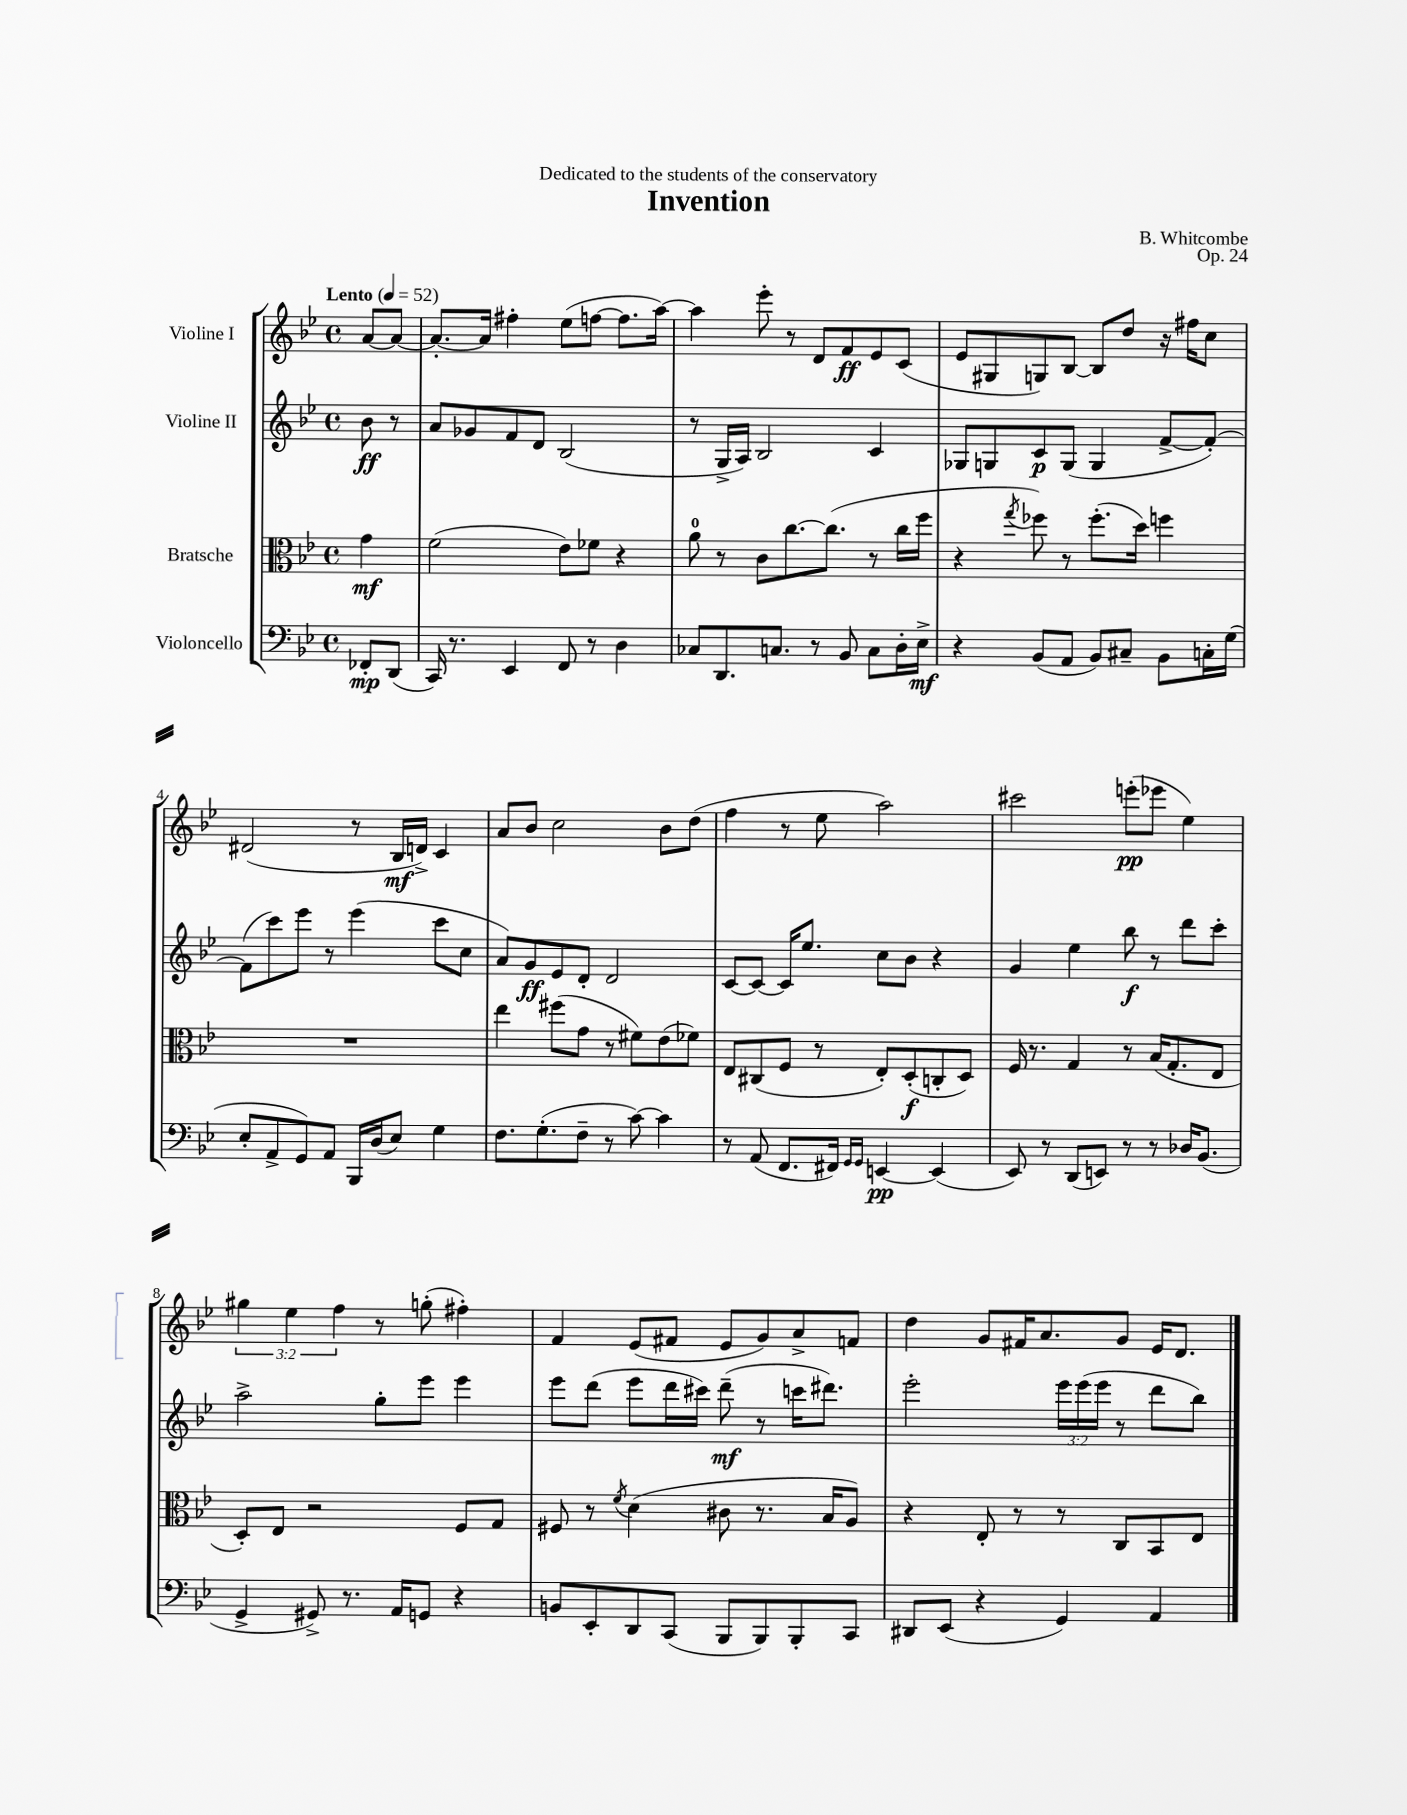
\header { title = "Invention" composer = "B. Whitcombe" dedication = "Dedicated to the students of the conservatory" opus = "Op. 24" }
<<
\new StaffGroup <<
\new Staff = "s0" \with { instrumentName = "Violine I" } {
    \clef treble \key bes \major \defaultTimeSignature \time 4/4 \override Staff.TupletNumber.text = #tuplet-number::calc-fraction-text \partial 4 \tempo "Lento" 4 = 52
    a'8~ a'8~ |
    a'8.~-. a'16 fis''4-. ees''8( f''8~ f''8. a''16~) |
    a''4 ees'''8-. r8 d'8 f'8\ff ees'8 c'8( |
    ees'8 gis8 g8) bes8~ bes8 d''8 r16 fis''16 c''8 |
    dis'2( r8 bes16\mf d'16->) c'4 |
    a'8 bes'8 c''2 bes'8 d''8( |
    f''4 r8 ees''8 a''2) |
    cis'''2 e'''8-.\pp( ees'''8 ees''4) |
    \tuplet 3/2 { gis''4 ees''4 f''4 } r8 g''8-.( fis''4-.) |
    f'4 ees'8( fis'8 ees'8 g'8) a'8-> f'8 |
    d''4 g'8 fis'16 a'8. g'8 ees'16 d'8. \bar "|." |
}
\new Staff = "s1" \with { instrumentName = "Violine II" } {
    \clef treble \key bes \major \defaultTimeSignature \time 4/4 \override Staff.TupletNumber.text = #tuplet-number::calc-fraction-text \partial 4
    bes'8\ff r8 |
    a'8 ges'8 f'8 d'8 bes2( |
    r8 g16-> a16) bes2 c'4 |
    ges8 g8 c'8\p g8( g4 f'8~-> f'8~-.) |
    f'8( c'''8) ees'''8 r8 ees'''4( c'''8 c''8 |
    a'8) g'8\ff ees'8 d'8-. d'2 |
    c'8~ c'8~ c'16 ees''8. c''8 bes'8 r4 |
    g'4 ees''4 bes''8\f r8 d'''8 c'''8-. |
    a''2-> g''8-. ees'''8 ees'''4 |
    ees'''8 d'''8( ees'''8 d'''16 cis'''16) d'''8--\mf( r8 c'''16 dis'''8.) |
    ees'''2-. \tuplet 3/2 { ees'''16 ees'''16( ees'''16 } r8 d'''8 bes''8) \bar "|." |
}
\new Staff = "s2" \with { instrumentName = "Bratsche" } {
    \clef alto \key bes \major \defaultTimeSignature \time 4/4 \partial 4
    g'4\mf |
    f'2( ees'8) fes'8 r4 |
    a'8-0 r8 c'8 c''8.~ c''8.( r8 c''16 f''16 |
    r4 \acciaccatura { g''8 } fes''8) r8 fes''8.-.( d''16) f''4 |
    R1 |
    ees''4 fis''8( g'8 r8 fis'8) ees'8( fes'8) |
    ees8 cis8( f8 r8 ees8-.) d8-.\f( c8-. d8) |
    f16 r8. g4 r8 bes16( g8.-. ees8 |
    d8-.) ees8 r2 f8 g8 |
    fis8 r8 \acciaccatura { f'8 } d'4( cis'8 r8. bes16 a8) |
    r4 ees8-. r8 r8 c8 bes,8 ees8 \bar "|." |
}
\new Staff = "s3" \with { instrumentName = "Violoncello" } {
    \clef bass \key bes \major \defaultTimeSignature \time 4/4 \partial 4
    fes,8-.\mp d,8( |
    c,16) r8. ees,4 f,8 r8 d4 |
    ces8 d,8. c8. r8 bes,8 c8 d16-. ees16->\mf |
    r4 bes,8( a,8 bes,8) cis8-- bes,8 c16-. g16( |
    ees8-. a,8-> g,8) a,8 bes,,16 d16( ees8) g4 |
    f8. g8.-.( f8-- r8 c'8~) c'4 |
    r8 a,8( f,8. fis,16) \grace { g,16 g,16 } e,4~\pp e,4( |
    ees,8) r8 d,8( e,8) r8 r8 des16 bes,8.( |
    g,4-> gis,8->) r8. a,16 g,8 r4 |
    b,8 ees,8-. d,8 c,8( bes,,8 bes,,8) bes,,8-. c,8 |
    dis,8 ees,8( r4 g,4) a,4 \bar "|." |
}
>>
>>
